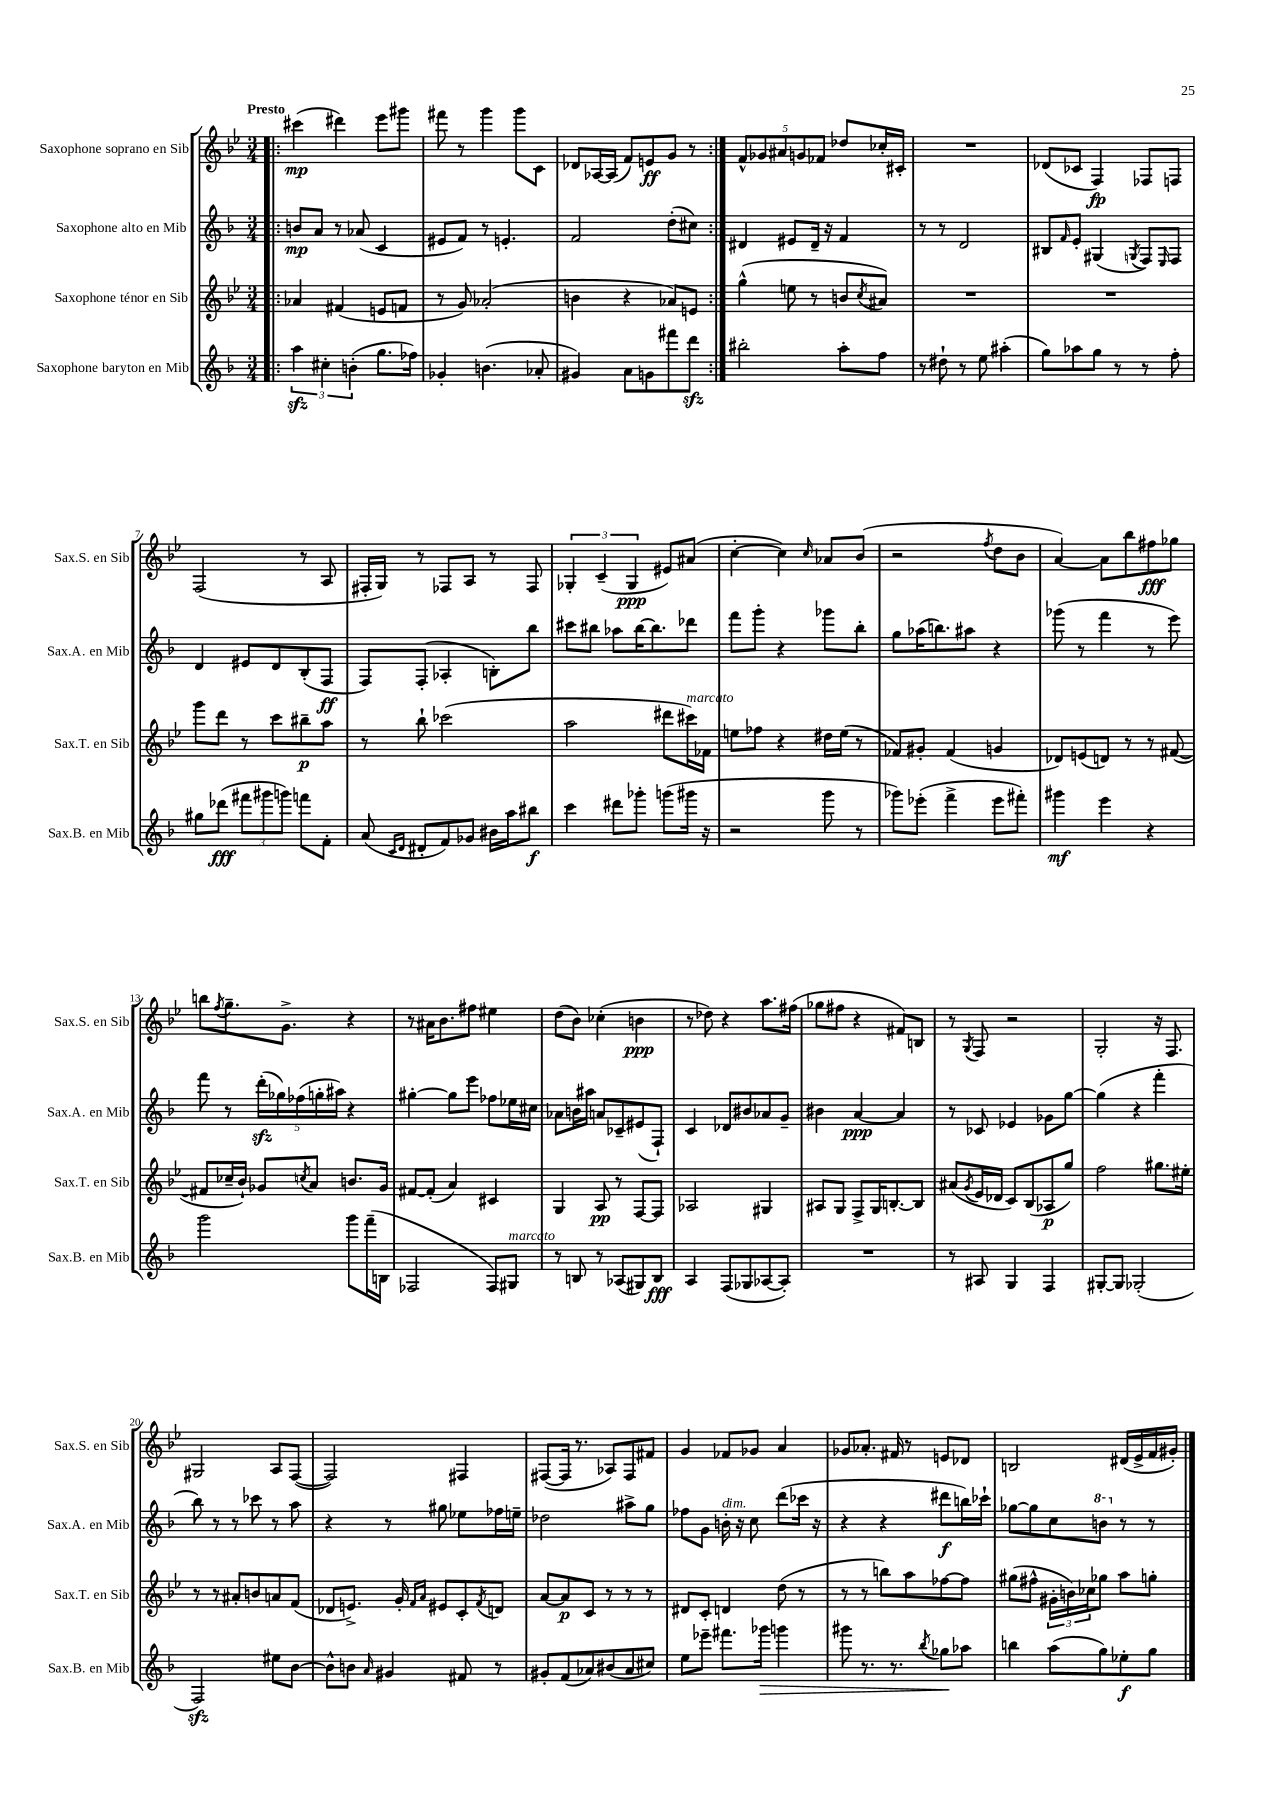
<<
\new StaffGroup <<
\new Staff = "s0" \with { instrumentName = "Saxophone soprano en Sib" shortInstrumentName = "Sax.S. en Sib" } {
    \clef treble \key bes \major \numericTimeSignature \time 3/4 \tempo "Presto"
    \repeat volta 2 { \bar ".|:" cis'''4\mp( dis'''4) ees'''8 gis'''8 |
    fis'''8 r8 g'''4 g'''8 c'8 |
    des'8 aes16~ aes16( f'8) e'8\ff g'8 r8 | }
    \tuplet 5/4 { f'8-^ ges'8 ais'8 g'8 fes'8 } des''8 ces''16-. cis'16-. |
    R2. |
    des'8( ces'8 f4\fp) fes8 f8 |
    f2( r8 a8 |
    fis16-. g16) r8 fes8 a8 r8 fes8 |
    \tuplet 3/2 { ges4-. c'4--( ges4\ppp } eis'8) ais'8( |
    c''4~-. c''4) \grace { c''16 } aes'8 bes'8( |
    r2 \acciaccatura { f''8 } d''8 bes'8 |
    a'4~) a'8 bes''8 fis''8\fff ges''8 |
    b''8 \acciaccatura { f''8 } g''8.-- g'8.-> r4 |
    r8 ais'16 bes'8. fis''8 eis''4 |
    d''8( bes'8) ces''4-.( b'4\ppp |
    r8 des''8) r4 a''8. fis''16( |
    ges''8 fis''8 r4 fis'8) b8 |
    r8 \acciaccatura { g8 } f8 r2 |
    g2-. r16 f8. |
    gis2 a8 f8~( |
    f2) fis4 |
    fis8~( fis16 r8. aes8) fis8 fis'8 |
    g'4 fes'8 ges'8 a'4 |
    ges'8 aes'8.-. fis'16 r8 e'8 des'8 |
    b2 dis'16( ees'16-> f'16 gis'16-.) \bar "|." |
}
\new Staff = "s1" \with { instrumentName = "Saxophone alto en Mib" shortInstrumentName = "Sax.A. en Mib" } {
    \clef treble \key f \major \numericTimeSignature \time 3/4
    \repeat volta 2 { \bar ".|:" b'8\mp a'8 r8 aes'8( c'4 |
    eis'8 f'8) r8 e'4.-. |
    f'2 d''8-.( cis''8) | }
    dis'4 eis'8 dis'16-- r16 f'4 |
    r8 r8 d'2 |
    bis8 \grace { f'16 } e'8-. gis4( \acciaccatura { g8 } f8) \grace { e16 } f8 |
    d'4 eis'8 d'8 bes8-.( f8\ff |
    f8) f8-.( aes4-. b8-.) bes''8 |
    cis'''8 bis''8 aes''8 bis''16~ bis''8. des'''8 |
    f'''8 g'''8-. r4 ges'''8 bes''8-. |
    g''8 aes''16( b''8.) ais''8 r4 |
    ges'''8( r8 f'''4 r8 e'''8) |
    f'''8 r8 \tuplet 5/4 { d'''16-.\sfz( ges''16) fes''16( g''16-. ais''16) } r4 |
    gis''4~-. gis''8 e'''8 fes''8 ees''16 cis''16 |
    aes'8 b'16 ais''16 a'8 ces'8-- eis'8( f8-!) |
    c'4 des'8 bis'8 aes'8 g'8-- |
    bis'4 a'4~\ppp a'4 |
    r8 ces'8 ees'4 ges'8 g''8~ |
    g''4( r4 f'''4-. |
    bes''8) r8 r8 ces'''8 r8 a''8 |
    r4 r8 gis''8 ees''8 fes''16 e''16-- |
    des''2 ais''8-> g''8 |
    fes''8 g'8 b'16-.^\markup { \italic "dim." } r16 c''8 d'''8( ces'''16 r16 |
    r4 r4 dis'''8\f b''16) ces'''16-! |
    ges''8~ ges''8 c''8 \ottava #1 b''8 \ottava #0 r8 r8 \bar "|." |
}
\new Staff = "s2" \with { instrumentName = "Saxophone ténor en Sib" shortInstrumentName = "Sax.T. en Sib" } {
    \clef treble \key bes \major \numericTimeSignature \time 3/4
    \repeat volta 2 { \bar ".|:" aes'4 fis'4( e'8 f'8 |
    r8 g'8) aes'2-.( |
    b'4 r4 aes'8) e'8 | }
    g''4-^( e''8 r8 b'8 \acciaccatura { c''8 } ais'8) |
    R2. |
    R2. |
    g'''8 d'''8 r8 c'''8 bis''8--\p a''8 |
    r8 bes''8-! ces'''2( |
    a''2 dis'''8 cis'''16^\markup { \italic "marcato" }) fes'16 |
    e''8 fes''8 r4 dis''16 e''16( r8 |
    fes'8) gis'8-. fes'4( g'4 |
    des'8) e'8( d'8) r8 r8 fis'8~( |
    fis'8 ces''16-- bes'16-!) ges'8 \acciaccatura { c''8 } a'8 b'8. ges'16 |
    fis'8~ fis'8-.( a'4) cis'4 |
    g4 a8\pp r8 f8~ f8 |
    aes2 gis4 |
    ais8 g8 f8-> g16 b8.~-. b8 |
    ais'8( \acciaccatura { g'8 } ees'16 des'16 c'8) bes8( aes8\p g''8) |
    f''2 gis''8. eis''16-. |
    r8 r8 ais'8-. b'8 a'8 f'8( |
    des'8 e'8.->) g'16-. \grace { f'16 a'16 } eis'8 c'8-. \acciaccatura { f'8 } d'8 |
    a'8~ a'8\p c'8 r8 r8 r8 |
    dis'8 c'8-. d'4 d''8( r8 |
    r8 r8 b''8) a''8 fes''8~ fes''8 |
    gis''8( fis''8-^ \tuplet 3/2 { gis'16-. b'16) ces''16 } ges''8 a''8 g''8-. \bar "|." |
}
\new Staff = "s3" \with { instrumentName = "Saxophone baryton en Mib" shortInstrumentName = "Sax.B. en Mib" } {
    \clef treble \key f \major \numericTimeSignature \time 3/4
    \repeat volta 2 { \bar ".|:" \tuplet 3/2 { a''4\sfz cis''4-. b'4-.( } g''8. fes''16) |
    ges'4-. b'4.( aes'8-. |
    gis'4) a'8 g'8 fis'''8 d'''8\sfz | }
    bis''2-. a''8-. f''8 |
    r8 dis''8-! r8 e''8 ais''4-.( |
    g''8) aes''8 g''8 r8 r8 f''8-. |
    gis''8 des'''8\fff( \tuplet 3/2 { fis'''8 gis'''8 g'''8) } f'''8 f'8-. |
    a'8( \grace { c'16 d'16 } dis'8-. f'8) ges'8 bis'16 a''16 bis''8\f |
    c'''4 dis'''8 ges'''8-. g'''8( gis'''16 r16 |
    r2 g'''8 r8 |
    ges'''8) ees'''8-.( f'''4-> ees'''8 fis'''8-.) |
    gis'''4\mf e'''4 r4 |
    g'''2 g'''8 f'''16--( b16 |
    fes2 fes8) gis8^\markup { \italic "marcato" } |
    r8 b8 r8 aes8( gis8) b8\fff |
    a4 f8( ges8 aes8~ aes8-.) |
    R2. |
    r8 ais8 g4 f4 |
    gis8~-. gis8 ges2-.( |
    f2\sfz) eis''8 bes'8~ |
    bes'8-^ b'8 \grace { a'16 } gis'4 fis'8 r8 |
    gis'8-. f'8( aes'8) bis'8( aes'8 cis''8) |
    e''8 ees'''8-- fis'''8. ges'''16\> g'''4 |
    gis'''8 r8. r8. \acciaccatura { bes''8 } ges''8\! aes''8 |
    b''4 a''8( g''8) ees''8-.\f g''8 \bar "|." |
}
>>
>>
